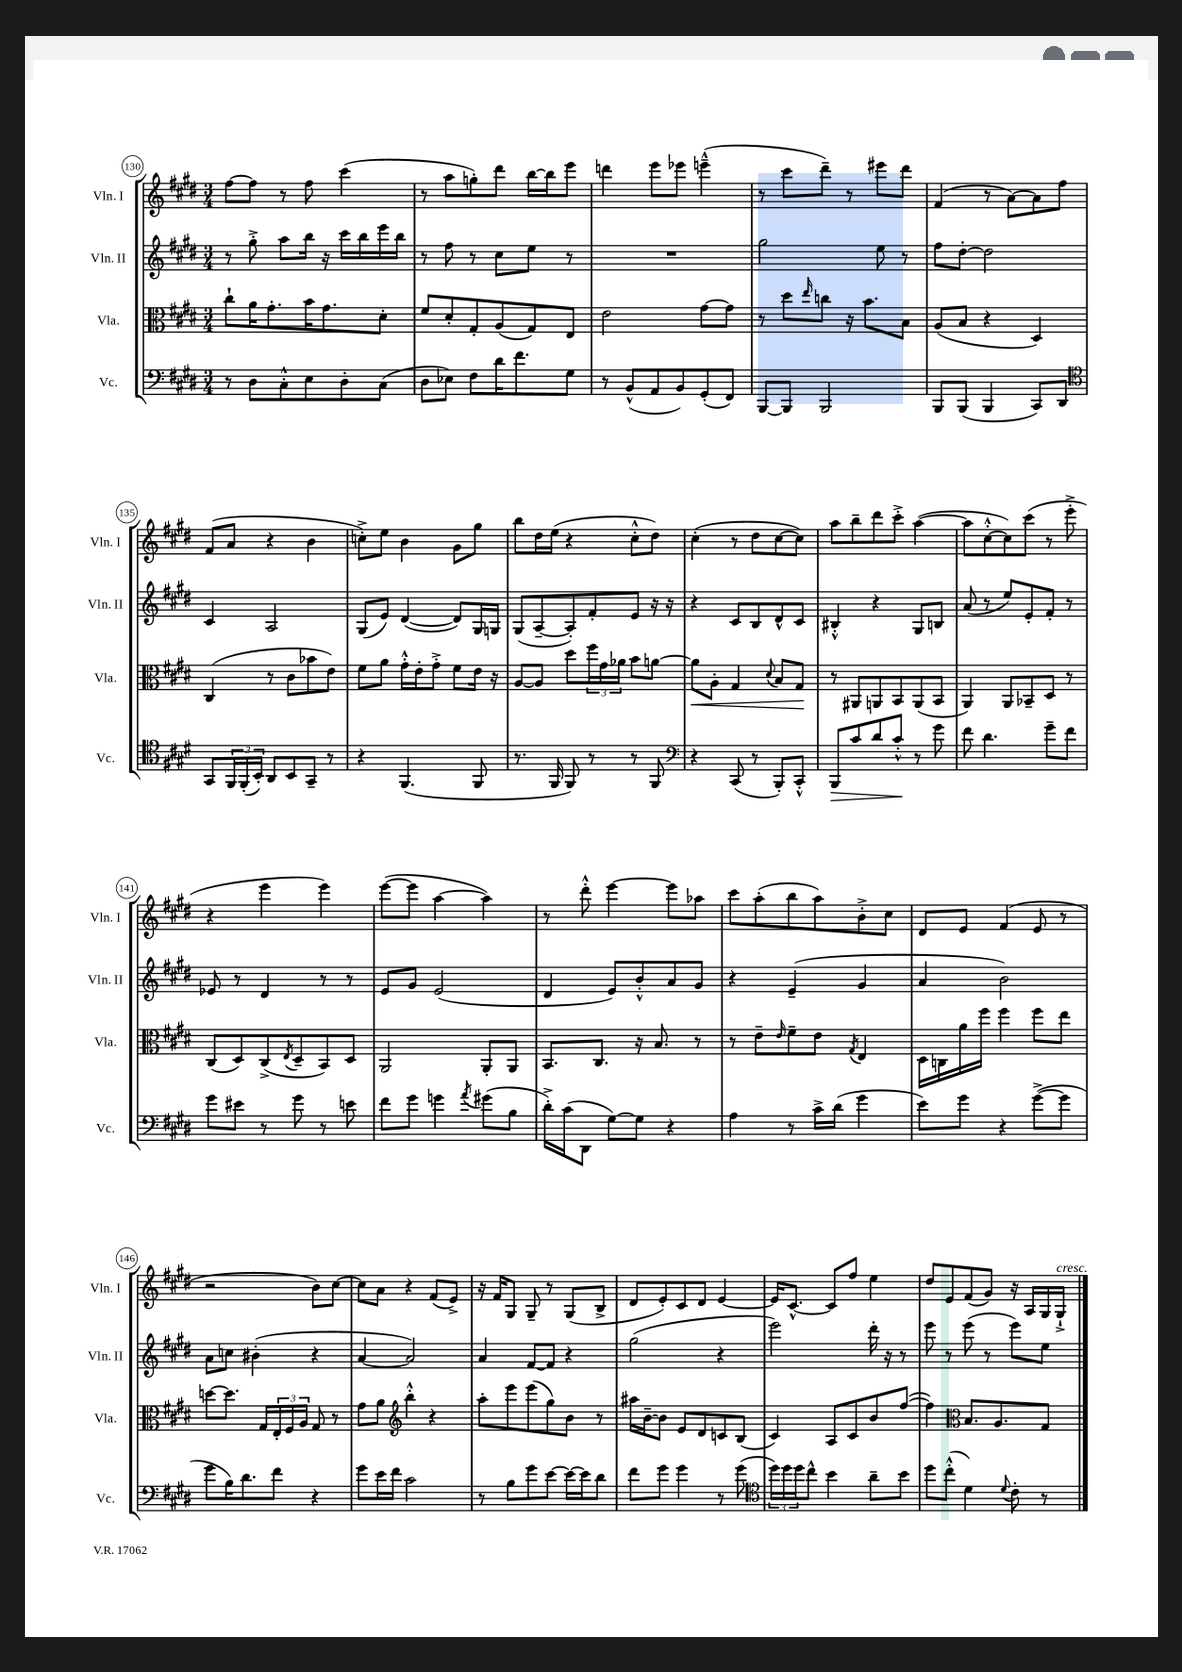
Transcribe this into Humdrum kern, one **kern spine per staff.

**kern	**kern	**kern	**kern
*staff4	*staff3	*staff2	*staff1
*clefF4	*clefC3	*clefG2	*clefG2
*k[f#c#g#d#]	*k[f#c#g#d#]	*k[f#c#g#d#]	*k[f#c#g#d#]
*M3/4	*M3/4	*M3/4	*M3/4
8r	8cc#`	8r	[8ff#
8D#	16a	8gg#'^	8ff#]
.	8.g#'	.	.
8C#'^^	.	8aa	8r
8E	16b	16bb	8ff#
.	8.g#	16r	.
8D#'	.	16ccc#	(4ccc#
.	.	16bb	.
(8C#	8d#'	16eee	.
.	.	16bb	.
=	=	=	=
8D#	8f#	8r	8r
8E-)	8d#'	8ff#	8aa
8F#	8G#'	8r	8gg')
16d#	(8A	8cc#	8ddd#
8.f#	.	.	.
.	8G#)	8ee	[16bb
.	.	.	16bb]
8G#	8E	8r	8eee
=	=	=	=
8r	2e	2.r	4ddd
(8BB^^	.	.	.
8AA	.	.	8eee
8BB)	.	.	8eee-
(8GG#'	[8g#	.	(4eee~^^
8FF#)	8g#]	.	.
=	=	=	=
[8BBB	8r	2gg#	8r
8BBB]	8dd#	.	8ccc#
.	16qqee	.	.
2BBB	8cc	.	8ddd#~)
.	16r	.	8r
.	8.b	.	.
.	.	8ee	8eee#
.	8B	8r	8ddd#
=	=	=	=
8BBB	(8A	8ff#	(4f#
(8BBB	8B	[8dd#'	.
4BBB	4r	2dd#]	8r
.	.	.	[8a)
8CC#)	4D#)	.	8a]
8DD#	.	.	8ff#
=	=	=	=
*clefC4	*	*	*
8GG#	(4C#	4c#	(8f#
24FF#	.	.	8a
(24FF#'	.	.	.
24BB')	.	.	.
8AA	8r	2A	4r
8BB	8c#	.	.
8GG#~	8b-	.	4b
8r	8e)	.	.
=	=	=	=
4r	8f#	(8G#	8cc'^)
.	8a	8e)	8ee
(4.FF#	16g#'^^	([4d#	4b
.	16e'	.	.
.	8g#'^	.	.
.	8f#	8d#])	8g#
8FF#	16e	16G#	8gg#
.	16r	16G	.
=	=	=	=
8.r	[8A	(8G#	8bb
.	8A]	[8A~	16dd#
16FF#	.	.	(16ee
8FF#)	8dd#	8A'])	4r
8r	24ff#	8f#'	.
.	24g#	.	.
.	24a-	.	.
8r	8b	8e	8cc#'^^
8FF#	[8a	16r	8dd#)
.	.	16r	.
=	=	=	=
*clefF4	*	*	*
4r	8a]	4r	(4cc#'
.	8A'	.	.
(8CC#	4G#	8c#	8r
8r	.	8B	8dd#
.	8qqd#	.	.
8BBB')	8B	8d#^^	[8cc#
8CC#'^^	8G#	8c#	8cc#])
=	=	=	=
8BBB	8r	4B#'^^	8aa
8c#	8AA#	.	8bb~
8d#	8AA	4r	8ddd#
8c#'^^	8BB	.	8ccc#'^
8r	(8AA	8G#	([4aa
8g#	8BB	8B	.
=	=	=	=
8f#	4AA)	(8a	8aa]
4.d#	.	8r	[8cc#'^^
.	8AA	8ee)	8cc#])
.	8BB-~	8e'	(8ccc#
8g#~	8D#	8f#'	8r
8f#	8r	8r	8eee'^
=	=	=	=
8g#	(8C#	8e-	4r
8e#	8D#)	8r	.
8r	(8C#^	4d#	4eee
.	8qE	.	.
8g#	8D#~	.	.
8r	8BB)	8r	4eee)
8e	8D#	8r	.
=	=	=	=
8f#	2AA	8e	([8eee
8g#	.	8g#	8eee]
4g	.	(2e	[4aa
8qa	.	.	.
(8g#	8AA'	.	4aa])
8B	8AA	.	.
=	=	=	=
16d#'^)	8.BB	4d#	8r
(16c#	.	.	.
8DD#	.	.	8ddd#'^^
.	8.C#	.	.
[8G#)	.	8e)	[4eee
8G#]	16r	8b'^^	.
.	8.B	.	.
4r	.	8a	8eee]
.	8r	8g#	8aa-
=	=	=	=
4A	8r	4r	8ccc#
.	8e~	.	(8aa'
.	16qqe	.	.
8r	8f#~	(4e~	8bb
16c#^	8e	.	8aa)
(16d#	.	.	.
.	8qG#	.	.
4g#	4E	4g#	8b'^
.	.	.	8cc#
=	=	=	=
8e)	16D#	4a	8d#
.	16C	.	.
8g#	16a	.	8e
.	16ff#	.	.
4r	4ff#	2b)	(4f#
([8g#^	8ff#	.	8e
8g#]	8ee	.	8r
=	=	=	=
8g#	[8dd	8a	2r
16B)	8.dd]	8cc	.
8.d#	.	.	.
.	.	(4b#'	.
.	16G#	.	.
8f#	24E'	.	.
.	24F#	.	.
.	24A	.	.
4r	8G#	4r	8b)
.	8r	.	[8cc#
=	=	=	=
8g#	8g#	[4a	8cc#]
16e	8a	.	8a
16f#	.	.	.
*	*clefG2	*	*
2c#	4bb'^^	2a])	4r
.	4r	.	(8f#
.	.	.	8e^)
=	=	=	=
8r	8aa'	4a	16r
.	.	.	16f#
8B	8eee	.	8G#
8g#	(8eee	[8f#	8G#~
[8e	8gg#)	8f#]	8r
16e_	8b	4r	(8G#
16e]	.	.	.
8d#	8r	.	8B^
=	=	=	=
8f#	16aa#	(2gg#	8d#
.	[16b~	.	.
8g#	8b]	.	8e')
4g#	8e	.	8c#
.	8d#	.	8d#
8r	8c	4r	[4e
(8g#	(8B	.	.
=	=	=	=
*clefC4	*	*	*
24dd#)	4c#)	2eee)	16e]
24dd#	.	.	.
.	.	.	[8.c#^^
24dd#	.	.	.
8cc#^^	.	.	.
4b	8A	.	8c#]
.	8c#	.	8ff#
8a~	8b	16ddd#'	4ee
.	.	16r	.
8b	([8ff#	8r	.
=	=	=	=
8dd#	4ff#])	8eee	8dd#
(8cc#'^^	.	8r	8e
*	*clefC3	*	*
4d#)	8.B	(8eee	(8f#
.	.	8r	8g#)
.	8.A	.	.
8qqd#	.	.	.
8c#'	.	8eee)	16r
.	.	.	16A
8r	8G#	8ee	16G#
.	.	.	16G#`^
==	==	==	==
*-	*-	*-	*-
